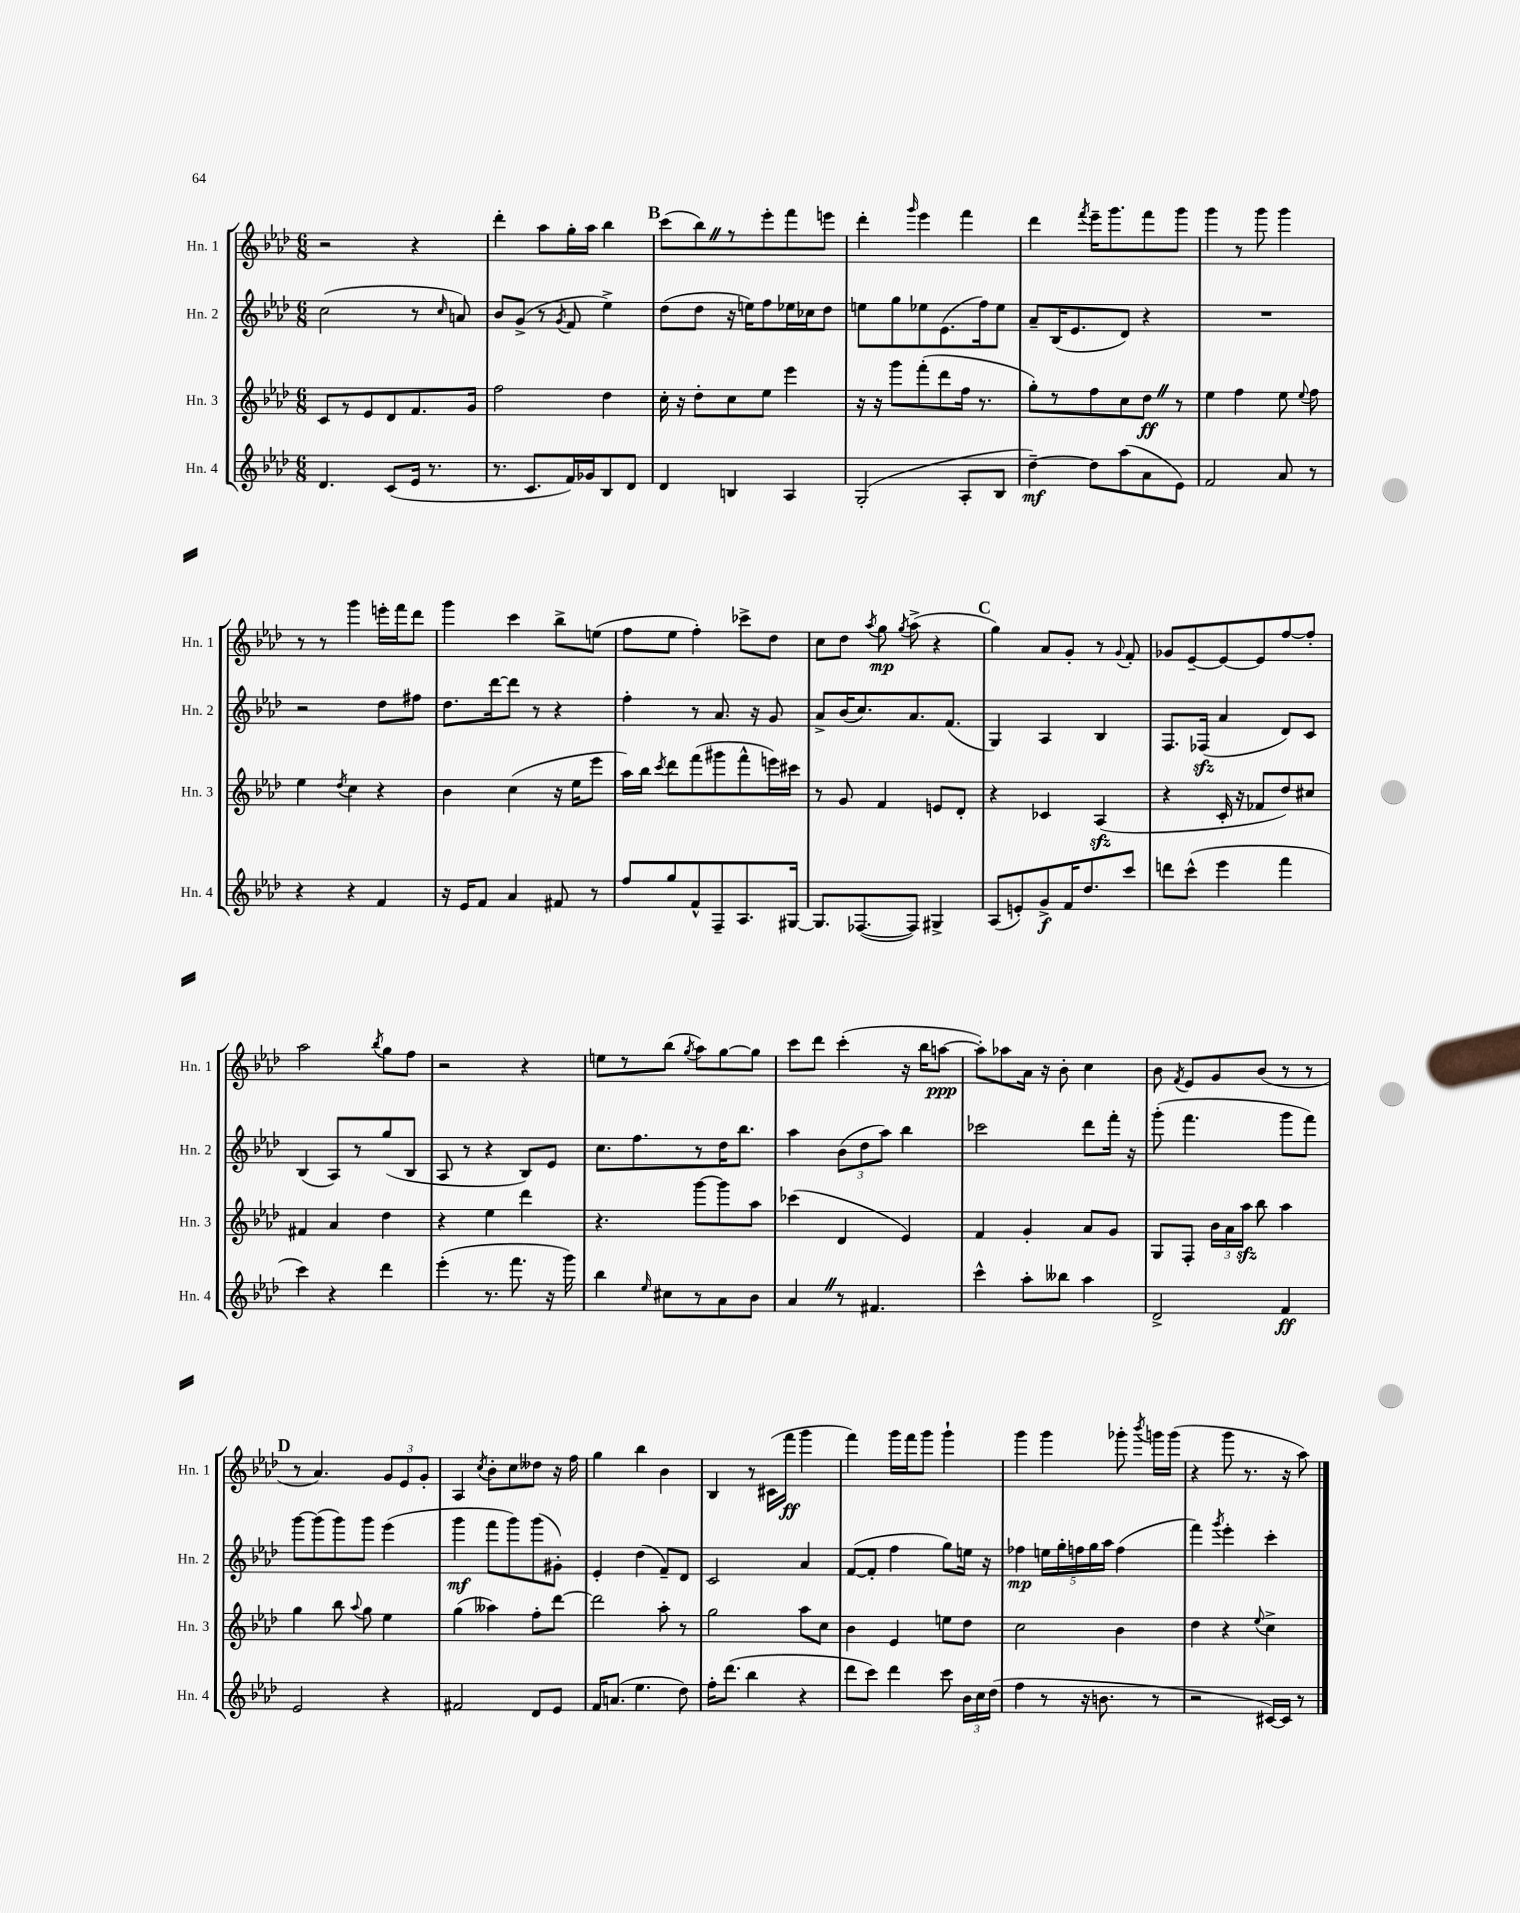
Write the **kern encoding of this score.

**kern	**kern	**kern	**kern
*staff4	*staff3	*staff2	*staff1
*clefG2	*clefG2	*clefG2	*clefG2
*k[b-e-a-d-]	*k[b-e-a-d-]	*k[b-e-a-d-]	*k[b-e-a-d-]
*M6/8	*M6/8	*M6/8	*M6/8
4.d-	8c	(2cc	2r
.	8r	.	.
.	8e-	.	.
(8c	8d-	.	.
16e-	8.f	8r	4r
8.r	.	.	.
.	.	16qqcc	.
.	.	8a)	.
.	16g	.	.
=	=	=	=
8.r	2ff	8b-	4ddd-'
.	.	(8g^	.
8.c	.	.	.
.	.	8r	8aa-
.	.	8qg	.
16f)	.	8f	16gg'
16g-	.	.	16aa-
8B-	4dd-	4ee-^)	4bb-
8d-	.	.	.
=	=	=	=
4d-	16cc'	(8dd-	(8ccc
.	16r	.	.
.	8dd-'	8dd-	8bb-)
4B	8cc	16r	8r
.	.	16ee)	.
.	8ee-	8ff	8eee-'
4A-	4eee-	16ee-	8fff
.	.	16cc-	.
.	.	8dd-	8eee
=	=	=	=
(2G'	16r	8ee	4ddd-'
.	16r	.	.
.	8ggg	8gg	.
.	.	.	16qqggg
.	(8fff'	8ee-	4eee-
.	8ddd-	(8.e-	.
8A-'	16ff	.	4fff
.	8.r	16ff)	.
8B-	.	8ee-	.
=	=	=	=
[4dd-~)	8gg')	8a-~	4ddd-
.	8r	(16B-	.
.	.	8.e-	.
.	.	.	8qfff
8dd-]	8ff	.	16eee-~
.	.	.	8.ggg
(8aa-	8cc	8d-)	.
8a-	8dd-	4r	8fff
8e-)	8r	.	8ggg
=	=	=	=
2f	4ee-	2.r	4ggg
.	4ff	.	8r
.	.	.	8ggg
8a-	8ee-	.	4ggg
.	8qqee-	.	.
8r	8ff	.	.
=	=	=	=
4r	4ee-	2r	8r
.	.	.	8r
.	8qdd-	.	.
4r	4cc	.	4ggg
4f	4r	8dd-	16eee'
.	.	.	16fff
.	.	8ff#	8ddd-
=	=	=	=
16r	4b-	8.dd-	4ggg
16e-	.	.	.
8f	.	.	.
.	.	[16ddd-	.
4a-	(4cc	8ddd-]	4ccc
.	.	8r	.
8f#	16r	4r	8bb-^
.	16ee-	.	.
8r	8eee-	.	(8ee
=	=	=	=
8ff	16aa-)	4ff'	8ff
.	16bb-	.	.
.	8qccc	.	.
8gg	8ddd-	.	8ee-
8f^^	(8fff	8r	4ff')
8F~	8ggg#	8.a-	.
8.A-	8fff^^	.	8ccc-^
.	.	16r	.
.	16eee)	8g	8dd-
[16G#	16ccc#	.	.
=	=	=	=
8.G#]	8r	8a-^	8cc
.	8g	(16b-	8dd-
([8.F-	.	8.cc)	.
.	.	.	8qaa-
.	4f	.	8gg
.	.	.	8qgg
8F-])	.	8.a-	(8aa-^
4G#^	8e	.	4r
.	.	(8.f	.
.	8d-'	.	.
=	=	=	=
(8A-	4r	4G)	4gg)
8e')	.	.	.
8g^	4c-	4A-	8a-
16f	.	.	8g'
8.dd-	.	.	.
.	(4A-	4B-	8r
.	.	.	8qqg
8ccc	.	.	8f'
=	=	=	=
8ddd	4r	8.F	8g-
(8ccc^^	.	.	[8e-~
.	.	(16F-	.
4eee-	16c'	4a-	8e-_
.	16r	.	.
.	8f-	.	8e-]
4fff	8dd-)	8d-)	[8ff
.	8cc#	8c	8ff']
=	=	=	=
4ccc)	4f#	(4B-	2aa-
4r	4a-	8A-)	.
.	.	8r	.
.	.	.	8qbb-
4ddd-	4dd-	(8gg	8gg
.	.	8B-	8ff
=	=	=	=
(4eee-'	4r	8A-	2r
.	.	8r	.
8.r	4ee-	4r	.
8.fff	.	.	.
.	4ddd-	8B-)	4r
16r	.	8e-	.
16ggg)	.	.	.
=	=	=	=
4bb-	4.r	8.cc	8ee
.	.	.	8r
.	.	8.ff	.
16qqee-	.	.	.
8cc#	.	.	(8bb-
.	.	.	8qgg
8r	[8ggg	8r	8aa-)
8a-	8ggg]	16dd-	[8gg
.	.	8.bb-	.
8b-	8aa-	.	8gg]
=	=	=	=
4a-	(4ccc-	4aa-	8ccc
.	.	.	8ddd-
8r	4d-	(12b-	(4ccc'
.	.	12dd-	.
4.f#	.	.	.
.	.	12aa-)	.
.	4e-)	4bb-	16r
.	.	.	16bb-
.	.	.	[8aa
=	=	=	=
4ccc^^	4f	2ccc-	8aa'])
.	.	.	8aa-
8aa-'	4g'	.	16a-
.	.	.	16r
8bb--	.	.	8b-'
4aa-	8a-	8ddd-	4cc
.	8g	16fff'	.
.	.	16r	.
=	=	=	=
2d-^	8G	(8ggg'	8b-
.	.	.	8qf
.	8F'	4.fff	8e-
.	24b-	.	8g
.	24a-	.	.
.	24aa-	.	.
.	8bb-	.	(8b-
4f	4aa-	8ggg	8r
.	.	8fff)	8r
=	=	=	=
2e-	4gg	[8ggg	8r
.	.	(8ggg]	4.a-)
.	8bb-	8ggg)	.
.	8qqaa-	.	.
.	8gg	8ggg	.
4r	4ee-	(4eee-	12g
.	.	.	12e-
.	.	.	12g'
=	=	=	=
2f#	(4gg	4ggg	4A-
.	.	.	8qcc
.	4aa--)	8fff	8b-'
.	.	8ggg)	8cc
8d-	8ff'	(8ggg	8dd--
8e-	[8ddd-	8g#')	16r
.	.	.	16ff
=	=	=	=
16f	2ddd-]	4e-'	4gg
(8.a	.	.	.
4.ee-	.	(4dd-	4bb-
.	8aa-'	8f~)	4b-
8dd-)	8r	8d-	.
=	=	=	=
16ff'	2gg	2c	4B-
(8.ddd-	.	.	.
4bb-	.	.	8r
.	.	.	(16c#
.	.	.	16fff
4r	8aa-	4a-	4ggg
.	8cc	.	.
=	=	=	=
8ddd-	4b-	([8f	4fff)
8ccc)	.	8f']	.
4ddd-	4e-	4ff	16ggg
.	.	.	16fff
.	.	.	8ggg
8ccc	8ee	8gg)	4ggg`
24b-	8dd-	16ee	.
24cc	.	.	.
.	.	16r	.
(24dd-	.	.	.
=	=	=	=
4ff	2cc	4ff-	4ggg
8r	.	20ee	4ggg
.	.	20gg'	.
.	.	20ff	.
16r	.	.	.
.	.	20gg	.
8.b	.	.	.
.	.	20aa-	.
.	4b-	(4ff	8ggg-'
.	.	.	8qbbb-
8r	.	.	16ggg
.	.	.	(16ggg
=	=	=	=
2r	4dd-	4fff)	4r
.	.	8qggg	.
.	4r	4eee-'	8ggg
.	.	.	8.r
.	8qqee-	.	.
[16c#)	4cc^	4ccc'	.
16c#]	.	.	16r
8r	.	.	8aa-)
==	==	==	==
*-	*-	*-	*-
